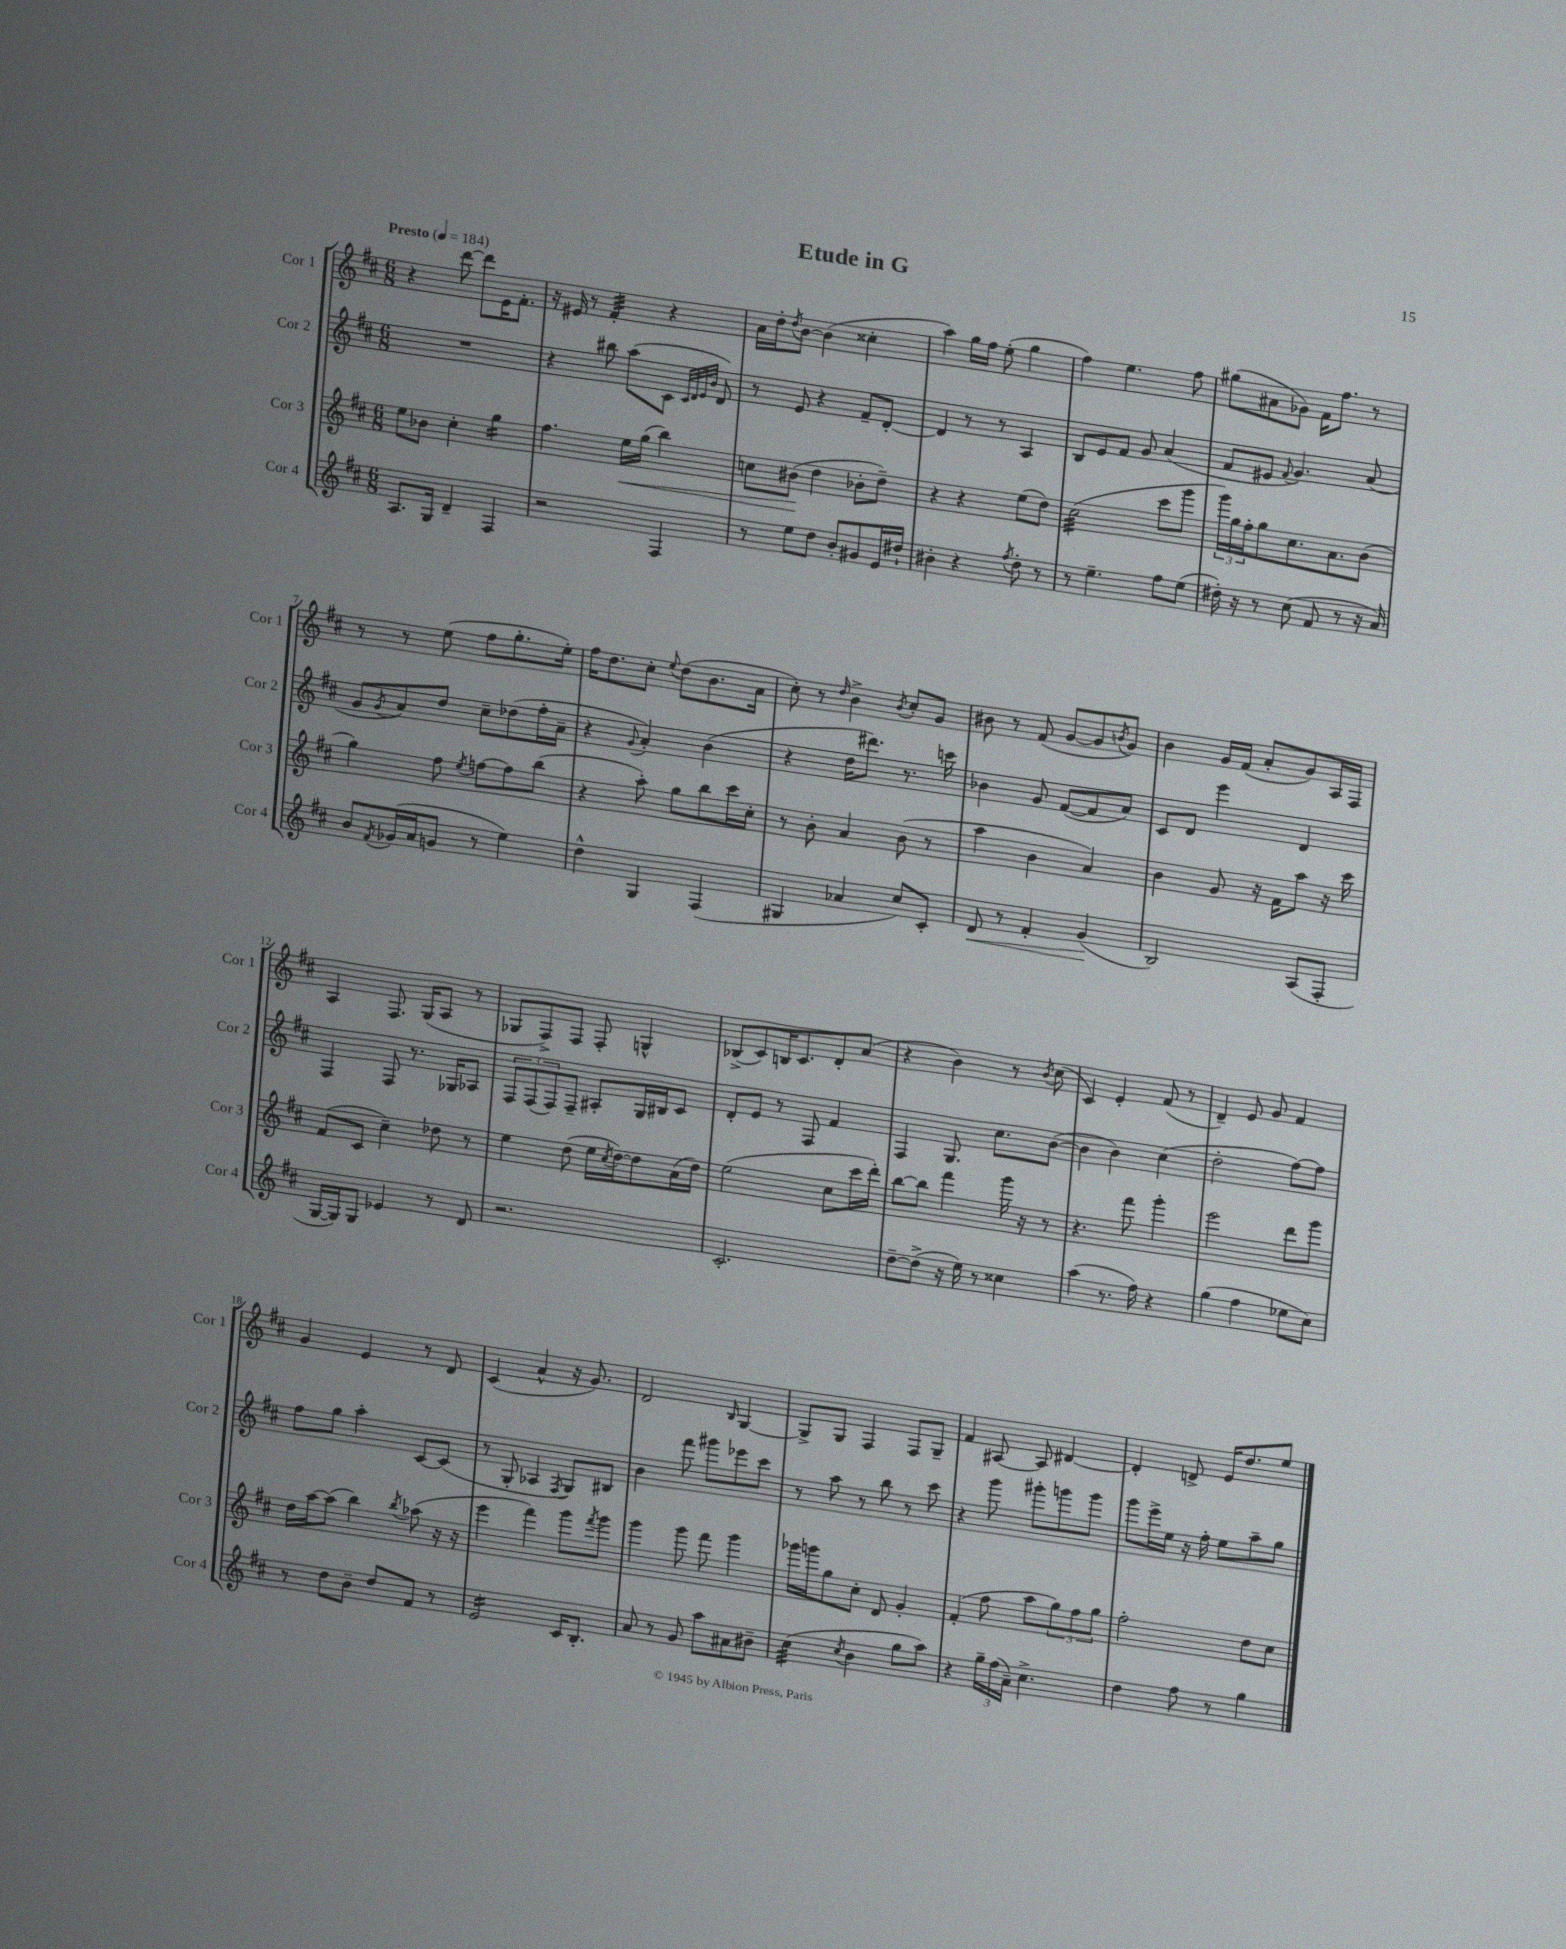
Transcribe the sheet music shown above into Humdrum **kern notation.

**kern	**kern	**kern	**kern
*staff4	*staff3	*staff2	*staff1
*clefG2	*clefG2	*clefG2	*clefG2
*k[f#c#]	*k[f#c#]	*k[f#c#]	*k[f#c#]
*M6/8	*M6/8	*M6/8	*M6/8
*MM184	*MM184	*MM184	*MM184
8.A/L	8ee\L	2.r	4r
.	8b-\J	.	.
16G/Jk	.	.	.
4d~/	4cc#'\	.	[8ddd\
.	.	.	8ddd\]L
4F#/	4gg\	.	16e\K
.	.	.	8.f#'\J
=	=	=	=
2r	4.ff#\	4r	16r
.	.	.	16e#/
.	.	.	8r
.	.	8bb#\	4f#'/
.	16ee\LL	(8aa\L	.
.	(16gg\JJ	.	.
4F#/	4bb\)	8c#\J	4r
.	.	32qqc#/LLL	.
.	.	32qqd/	.
.	.	32qqe/	.
.	.	32qqb/JJJ	.
.	.	8d/)	.
=	=	=	=
8r	8cc\L	8r	16a\LL
.	.	.	16dd'\J
.	.	.	8qdd/
8ee\L	(8b#\J	8e/	[8b\J
8dd\J	4dd\	4r	(4b\]
8b'/L	.	.	.
8g#/	8b-'\L	8f#~/L	4cc##'\
16e/L	8dd~\J)	[8d'/J	.
16dd#`/JJ	.	.	.
=	=	=	=
4b#'\	4r	4d/]	4aa\)
4r	4r	8r	16gg\LL
.	.	.	16ff#\JJ
.	.	8r	(8ee'\
8qff#/	.	.	.
8dd'\	(8ee\L	4A/	4gg\
8r	8dd\J)	.	.
=	=	=	=
8r	(2cc#\	8B/L	4ff#\)
4.ee~\	.	8e/	.
.	.	8f#/J	4.ee\
.	.	8g/	.
8ff#\L	8ccc#\L	(4a/	.
(8ee\J	8ggg\J	.	8ff#\
=	=	=	=
16dd#'\)	24ggg\LL)	8f#/L	(8gg#\L
.	24gg\	.	.
16r	.	.	.
.	24ff#'\J	.	.
8r	8gg\	8e#/J	8a#\
.	.	8qqf#/	.
(8cc#\	8.cc#\	4.g/)	8g-\J)
8f#/	.	.	16f#\LK
.	8.a\	.	8.ff#\J
8r	.	.	.
16r	(8b\J	(8a/	8r
16a/)	.	.	.
=	=	=	=
8b/L	4gg\)	8g/L	8r
8qf#/	.	8qg/	.
(16g-/L	.	8a/)	8r
16a/J	.	.	.
8g/J	8ff#\	8dd/J	(8ee\
.	8qee/	.	.
8r	[8ff\L	8cc#~\L	8ff#\L
4ee\)	8ff\]	(8dd-\	8.gg'\
.	(8bb\J	16ff#'\L	.
.	.	16a~\JJ	16ee'\Jk)
=	=	=	=
4dd^^\	4r	4r	16ff#\LK
.	.	.	8.dd\
.	.	8qqg/	.
4G/	8aa'\)	4a'/)	8cc#'\J
.	.	.	8qqee/
.	8gg\L	.	(8dd\L
(4F#/	8bb\	(4b\	8.b\
.	16ccc#\L	.	.
.	16cc#'\JJ	.	16a\Jk
=	=	=	=
4G#/	8r	4r	8cc#'\)
.	8b'\	.	8r
.	.	.	16qqdd/
4a-/	4a/	16dd\LK	4b^\
.	.	8.ddd#\J)	.
.	.	.	8qb/
8cc#/L)	(8b\	8.r	8cc#'/L
8c#'/J	8r	.	8g/J
.	.	16ccc\	.
=	=	=	=
8d/	4aa\	4b-\	8b#\
8r	.	.	8r
4f#'/	4b\	8g/	(8f#/
.	.	([8f#/L	[8g/L
(4g/	4a/)	8f#/]	8g/]
.	.	.	8qb/
.	.	8a/J)	8g/J)
=	=	=	=
2B/)	4b\	8c#/L	4b\
.	.	8d/J	.
.	8g/	4eee\	16g/LL
.	.	.	(16f#/JJ
.	16r	.	8a'/L
.	16f#\LK	.	.
(8A/L	8aa\J	4d/	8g/)
8F#'/J	16r	.	16A/L
.	16ccc#\	.	16F#/JJ
=	=	=	=
[16G/LL	(8f#/L	4F#/	4A/
16G/]J)	.	.	.
8G/J	8c#/J	.	.
4e-/	4cc#~\)	8F#/	8.F#/
.	.	8.r	.
.	.	.	(16G/LK
8r	8dd-\	.	8A/J
.	.	16G-/LK	.
8d/	8r	8A-/J	8r
=	=	=	=
2.r	4ee\	12F#/L	8G-/L
.	.	(12F#/	.
.	.	.	8F#^/)
.	.	12F#/)	.
.	(8dd\	8F#~/J	8F#/J
.	16ee\LL	8A#'/L	8F#'/
.	8qcc#/	.	.
.	[16dd\J)	.	.
.	8dd\]	16G/L	4G^^/
.	.	16B#/J	.
.	(16a\L	8c#/J	.
.	16dd\JJ)	.	.
=	=	=	=
2.c#'/	(2ee\	8d'/L	(8B-^/L
.	.	8e/J	8c#/)
.	.	8r	16B/K
.	.	.	8.c#/
.	.	8F#/	.
.	8cc#\L	4f#/	8d'/
.	16ccc#\L	.	(8a/J
.	16ddd'\JJ)	.	.
=	=	=	=
[8dd~\L	[8bb\L	4F#/	4r
(8dd^\]J	8bb\]J	.	.
16r	4fff#\	8.G/	4b\)
16ee\)	.	.	.
8r	.	.	.
.	.	8.cc#\L	.
4cc##\	16ggg\	.	8r
.	16r	.	.
.	.	.	8qb/
.	8r	([8b\J	(8cc#\
=	=	=	=
(4aa\	4.r	4b\]	4c#/)
8.r	.	4b\)	4e'/
.	8fff#\	.	.
16ff#\)	.	.	.
4r	4ggg'\	(4cc#\	(8f#/
.	.	.	8r
=	=	=	=
(4gg\	2eee\	2dd'\	4d~/)
4ff#\	.	.	8e/
.	.	.	8g/
8ee-\L	8ddd\L	[8ff#\L)	4f#/
8cc#\J)	8ggg\J	8ff#\]J	.
=	=	=	=
8r	16dd\LL	8ff#\L	4g/
.	[16aa\J	.	.
8dd\L	(8aa\]J	8gg\J	.
8b~\J	4bb\)	4aa'\	4e/
8dd/L	.	.	.
.	8qbb/	.	.
8f#/J	(8aa-\	[8c#/L	8r
8r	16r	(8c#/]J	8d/
.	16r	.	.
=	=	=	=
2e/	4eee\	8r	(4c#/
.	.	8G'/	.
.	4fff#\)	4A-/	4a^^/
.	.	8qF#/	.
16c#/LK	8ggg\L	8G/L)	16r
8.B'/J	.	.	8.g/)
.	8qfff#/	.	.
.	8ggg\J	8B#/J	.
=	=	=	=
8a/	4ggg\	4b\	2d/
8r	.	.	.
8g/	8ggg\	8fff#\	.
8aa\L	8fff#\	8ggg#\L	.
.	.	.	16qqB/
8a#\	4ggg\	8eee-\	[4G/
8b#~\J	.	8ccc#\J	.
=	=	=	=
(4cc#\	16ggg-\LL	8r	8G^/]L
.	16ggg\J	.	.
.	8gg\	8aa\	8G/J
8qcc#/	.	.	.
4b\	8cc#'\J	8r	4F#/
.	8d/	8bb\	.
8gg\L	4g'/	8r	8F#/L
8aa\J)	.	8ccc#\	8G~/J
=	=	=	=
4r	(4f#'/	4r	4f#/
24gg~\LL	8ff#\	8ggg\	[8A#/
(24ff#\	.	.	.
24a~\JJ)	.	.	.
4.cc#^\	8aa\L	8ggg#'\L	8A#/]
.	12gg\)	8ggg\	[4d#/
.	12ff#\	.	.
.	.	8ggg\J	.
.	12gg\J	.	.
=	=	=	=
4dd\	2ff#'\	8ggg\L	4d#'/]
.	.	16eee^\L	.
.	.	16ee\JJ	.
8ff#\	.	16r	8d^/
.	.	16ff#'\	.
8r	.	8ee\L	16e/LK
.	.	.	8.dd/
4gg\	8dd\L	8aa~\	.
.	8cc#\J	8gg\J	8ee/J
==	==	==	==
*-	*-	*-	*-
